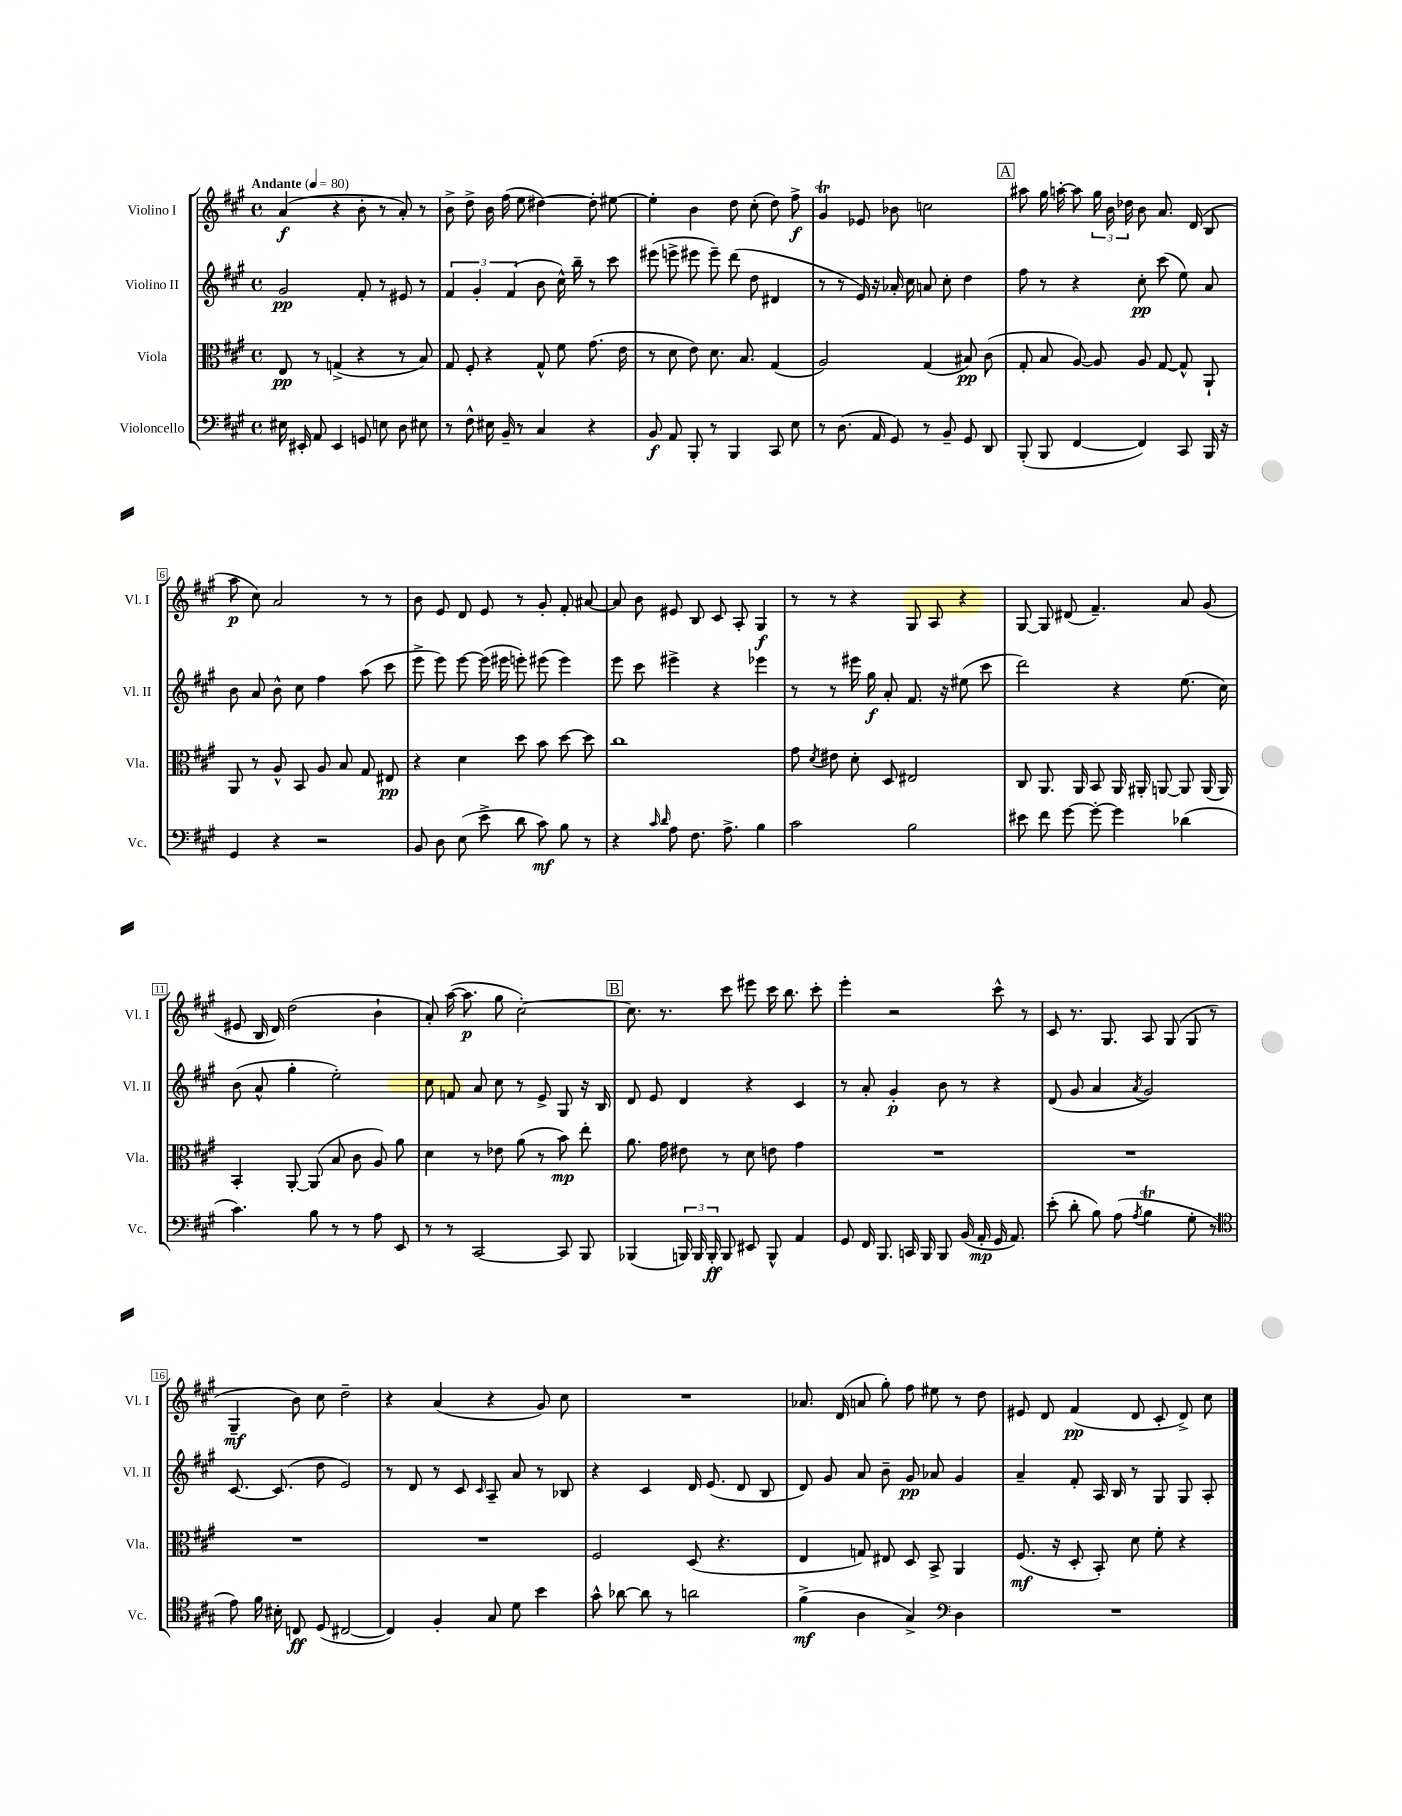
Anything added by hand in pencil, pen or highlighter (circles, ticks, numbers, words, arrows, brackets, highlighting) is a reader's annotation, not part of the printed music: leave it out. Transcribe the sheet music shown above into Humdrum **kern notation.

**kern	**kern	**kern	**kern
*staff4	*staff3	*staff2	*staff1
*clefF4	*clefC3	*clefG2	*clefG2
*k[f#c#g#]	*k[f#c#g#]	*k[f#c#g#]	*k[f#c#g#]
*M4/4	*M4/4	*M4/4	*M4/4
*met(c)	*met(c)	*met(c)	*met(c)
*MM80	*MM80	*MM80	*MM80
16E#	8E	2g#	(4a
16EE#'	.	.	.
8AA	8r	.	.
4EE#	(4G^	.	4r
8GG	4r	8f#'	8b'
8E	.	8r	8r
8D	8r	8e#	8a')
8E#	8B)	8r	8r
=	=	=	=
8r	8G#	6f#	8b^
8F#^^	8F#'	.	8dd^
.	.	6g#'	.
16E#	4r	.	16b
16BB~	.	.	(16ff#
.	.	(6f#	.
8r	.	.	8ee
4C#	8G#^^	8b	[4dd#)
.	8f#	16cc#^^)	.
.	.	16bb~	.
4r	(8.g#	8r	8dd#']
.	.	8ccc#	[8ee#
.	16e	.	.
=	=	=	=
8BB	8r	(8eee#	4ee#']
8AA	8d	8eee^	.
8BBB'	8e)	8eee#	4b
8r	8.d	8eee#~)	.
4BBB	.	(8ddd	8dd
.	8.B	.	.
.	.	8dd	(8cc#'
8CC#	(4G#	4d#	8dd)
8E	.	.	8ff#^
=	=	=	=
8r	2A)	8r	4g#
(8.D	.	8r	.
.	.	16e)	8e-
16AA	.	16r	.
8GG#)	.	16a-'	8b-
.	.	16cc#	.
8r	(4G#	8a	2cc
8BB~	.	8cc#'	.
8GG#	8B#)	4dd	.
8DD	(8c#	.	.
=	=	=	=
(8BBB'	8G#'	8ff#	8aa#
8BBB	8B	8r	16gg#
.	.	.	[16aa'
[4FF#	[8A)	4r	8aa]
.	8A]	.	24gg#
.	.	.	24b
.	.	.	24dd-
4FF#])	8A	8cc#'	8b
.	[8G#	(8ccc#	8.a
8CC#	8G#^^]	8ee)	.
.	.	.	(16d
16BBB	8AA`	8a	8B
16r	.	.	.
=	=	=	=
4GG#	8AA	8b	8aa
.	8r	8a	8cc#)
4r	8A^^	8b^^	2a
.	8BB	8cc#	.
2r	8A	4ff#	.
.	8B	.	.
.	8G#	(8aa	8r
.	8E#	8ccc#	8r
=	=	=	=
8BB	4r	8eee^	8b
8D	.	8eee)	8e
(8E	4d	[8eee	8d
8e^	.	(16eee]	8e
.	.	16eee#	.
8d	8dd	8eee')	8r
8c#)	8b	(8eee#	8g#'
8B	[8dd	4eee#)	8f#'
8r	8dd]	.	[8a#
=	=	=	=
4r	1cc#	8eee	8a#]
.	.	8ccc#	8b
16qqc#	.	.	.
16qqd	.	.	.
8A	.	4eee#^	8e#
8.F#	.	.	8B
.	.	4r	8c#
8.A^	.	.	.
.	.	.	8A'
4B	.	4eee-	4G#
=	=	=	=
2c#	8g#	8r	8r
.	8qd	.	.
.	8e#	8r	8r
.	8d'	16eee#	4r
.	.	16gg#	.
.	8D	8a'	.
2B	2E#	8.f#	8G#
.	.	.	8A
.	.	16r	.
.	.	(8ee#	4r
.	.	8ccc#	.
=	=	=	=
8e#	8C#	2ddd)	[8G#
8f#	8.AA	.	8G#]
[8g#	.	.	(8d#
.	16AA	.	.
8g#'_	8BB	.	4.f#~)
4g#]	16AA	4r	.
.	16AA#'	.	.
.	[8AA	.	.
(4d-	8AA]	(8.ee	8a
.	(16AA	.	(8g#
.	16AA)	16cc#)	.
=	=	=	=
4.c#)	4BB'	(8b	8e#
.	.	8a^^	16B
.	.	.	16d)
.	[8AA'	4gg#'	(2dd
8B	(8AA]	.	.
8r	8B	2ee')	.
8r	8c#	.	.
8A	8A)	.	4b`
8EE	8a	.	.
=	=	=	=
8r	4d	8cc#	8a')
8r	.	8f	([16aa
.	.	.	8.aa]
[2CC#	8r	8a	.
.	8e-	8cc#	8gg#
.	(8a	8r	[2cc#')
.	8r	8e^	.
8CC#]	8b)	8G#	.
8BBB	8ee'	16r	.
.	.	16B	.
=	=	=	=
(4BBB-	8.a	8d	8.cc#]
.	.	8e	.
.	16g#	.	8.r
24BBB)	8e#	4d	.
24BBB	.	.	.
24BBB'	.	.	.
8BBB	8r	.	8ccc#
8EE#	8d	4r	8eee#
8BBB^^	8e	.	16ccc#
.	.	.	8.bb
4AA	4g#	4c#	.
.	.	.	8ccc#'
=	=	=	=
8GG#	1r	8r	4eee'
16FF#	.	8a'	.
8.BBB	.	.	.
.	.	4g#'	2r
16CC	.	.	.
16BBB	.	.	.
8BBB	.	8b	.
(16BB	.	8r	.
16AA'	.	.	.
16GG#	.	4r	8ccc#^^
8.AA)	.	.	.
.	.	.	8r
=	=	=	=
(8e'	1r	(8d	8c#
8d'	.	8g#	8.r
8B)	.	4a	.
.	.	.	8.G#
(8A	.	.	.
8qA	.	8qa	.
4B	.	2g#)	8A
.	.	.	(8G#
8G#'	.	.	8G#
8r	.	.	8r
=	=	=	=
*clefC4	*	*	*
8e)	1r	[8.c#	4G#~
16f#	.	.	.
16B#'	.	(8.c#]	.
8C	.	.	8b)
(8D	.	8dd	8cc#
[2C#	.	2e)	2dd~
=	=	=	=
4C#])	1r	8r	4r
.	.	8d	.
4F#'	.	8r	(4a
.	.	8c#	.
.	.	16qqc#	.
8G#	.	8A~	4r
8d	.	8a	.
4b	.	8r	8g#)
.	.	8B-	8cc#
=	=	=	=
8g#^^	2F#	4r	1r
[8a-	.	.	.
8a-]	.	4c#	.
8r	.	.	.
2a	(8D	16d	.
.	.	(8.e	.
.	4.r	.	.
.	.	8d	.
.	.	8B	.
=	=	=	=
(4f#^	4E	8d)	8.a-
.	.	8g#	.
.	.	.	(16d
4A	8G)	8a	8a
.	8E#	8b~	8gg#')
4G#^)	8D	8g#	8ff#
.	8BB^	8a-	8ee#
*clefF4	*	*	*
4D	4AA	4g#	8r
.	.	.	8dd
=	=	=	=
1r	(8.F#	4a~	8e#
.	.	.	8d
.	16r	.	.
.	8D'	8f#'	(4f#
.	8BB')	16A	.
.	.	16B	.
.	8d	8r	8d
.	8f#'	8G#	8c#'
.	4r	8G#	8d^)
.	.	8A'	8cc#
==	==	==	==
*-	*-	*-	*-
